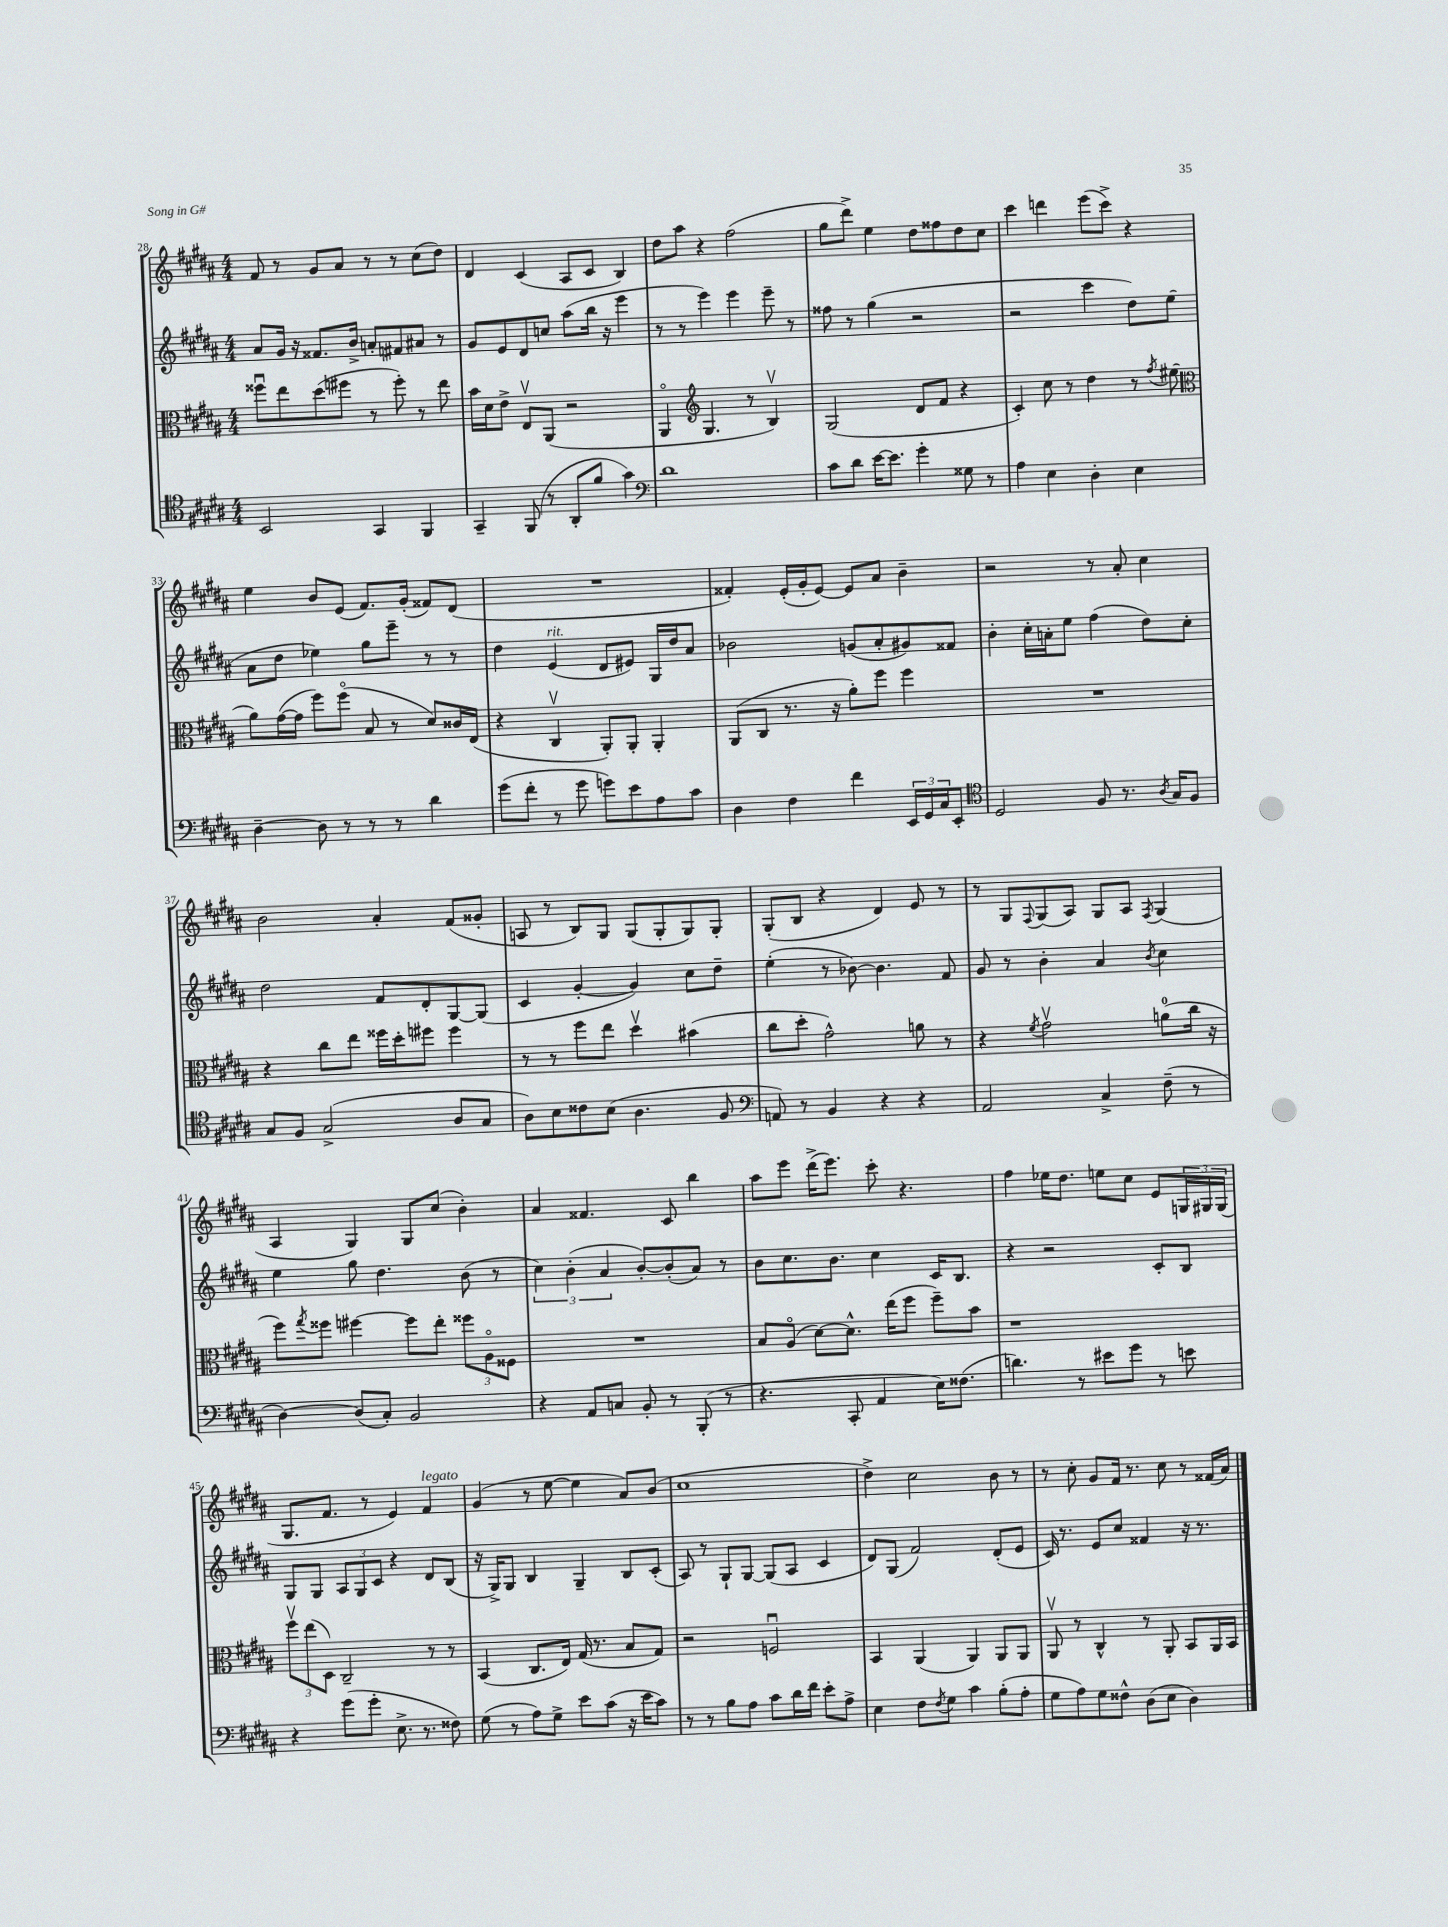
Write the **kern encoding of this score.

**kern	**kern	**kern	**kern
*staff4	*staff3	*staff2	*staff1
*clefC4	*clefC3	*clefG2	*clefG2
*k[f#c#g#d#a#]	*k[f#c#g#d#a#]	*k[f#c#g#d#a#]	*k[f#c#g#d#a#]
*M4/4	*M4/4	*M4/4	*M4/4
2BB	8ff##u	8a#	8f#
.	8ee	16g#	8r
.	.	16r	.
.	(8dd#	8.f##	8g#
.	8ff#	.	8a#
.	.	16b^	.
4GG#	8r	8a'	8r
.	8ff#')	8f#	8r
4FF#	8r	8a#	(8cc#
.	8ee	8r	8dd#)
=	=	=	=
4GG#~	16b	8g#	4d#
.	16d#	.	.
.	8e^	8e	.
(8FF#	8Ev	8d#	(4c#
8r	(8AA#	8cc	.
8AA#'	2r	(8aa#	8A#
8f#	.	16bb	8c#
.	.	16r	.
4g#)	.	4eee	4B)
=	=	=	=
*clefF4	*	*	*
1d#	4AA#o	8r	8dd#
.	.	8r	8aa#
*	*clefG2	*	*
.	4.G#	4eee)	4r
.	.	4eee	(2ff#
.	8r	.	.
.	4Bv)	8eee~	.
.	.	8r	.
=	=	=	=
8c#	(2G#	8ff##	8gg#
8d#	.	8r	8ddd#^)
[16e	.	(4gg#	4ee
8.e]	.	.	.
4g#'	8d#	2r	8dd#
.	8f#	.	8ff##
8G##	4r	.	8dd#
8r	.	.	8cc#
=	=	=	=
4A#	4c#')	2r	4ccc#
4E	8cc#	.	4ddd
.	8r	.	.
4D#'	4dd#	4ccc#	(8eee
.	.	.	8ccc#^)
4E	8r	8dd#)	4r
.	8qff#	.	.
.	(8ee#	(8ee	.
=	=	=	=
*	*clefC3	*	*
[4D#~	8a#)	8a#	4ee
.	([16g#	8dd#	.
.	16g#]	.	.
8D#]	8ff#)	4ee-)	8b
8r	(8ff#o	.	(8e
8r	8B	8gg#	8.f#)
8r	8r	8eee~	.
.	.	.	(16g#'
4d#	8d#)	8r	8f##)
.	16c##	8r	(8d#
.	(16E	.	.
=	=	=	=
(8g#	4r	4dd#	1r
8f#'	.	.	.
8r	4C#v	(4e	.
8g#	.	.	.
8g)	8AA#')	8d#	.
8e	8AA#'	8e#)	.
8A#	4AA#'	16G#	.
.	.	16dd#	.
8c#	.	8a#	.
=	=	=	=
4D#	(8AA#	2b-	4f##')
.	8C#	.	.
4F#	8.r	.	(16e'
.	.	.	16g#'
.	.	.	[8e)
.	16r	.	.
4f#	8a#')	(8g	8e]
.	8ff#	8a#'	8a#
24EE	4ff#	8g#)	4b~
24GG#	.	.	.
24C#	.	.	.
8EE'	.	8f##	.
=	=	=	=
*clefC4	*	*	*
2D#	1r	4b'	2r
.	.	16cc#'	.
.	.	16a'	.
.	.	8ee	.
8F#	.	(4ff#	8r
8.r	.	.	8a#'
.	.	8dd#)	4cc#
8qA#	.	.	.
16G#	.	.	.
8F#	.	8cc#'	.
=	=	=	=
8G#	4r	2dd#	2b
8F#	.	.	.
(2G#^	8cc#	.	.
.	8ee	.	.
.	16ff##	8f#	4a#'
.	16dd#'	.	.
.	8ff#	8d#'	.
8A#	4ff#	[8G#	(8f#
8G#	.	(8G#]	8g##'
=	=	=	=
8A#)	8r	4c#	8A
8B	8r	.	8r
8c##	8ff#	[4g#'	8B)
(8B	8ee	.	8G#
4.A#	4dd#v	4g#])	(8G#
.	.	.	8G#'
.	(4b#	8cc#	8G#)
8F#	.	8dd#~	8G#'
=	=	=	=
*clefF4	*	*	*
8AA)	8cc#	(4ee'	(8G#'
8r	8dd#'	.	8B
4BB	2g#^^)	8r	4r
.	.	[8b-)	.
4r	.	4.b-]	4d#)
4r	8a	.	8e
.	8r	8f#	8r
=	=	=	=
2AA#	4r	8g#	8r
.	.	8r	8G#
.	8qf#	.	8qqF#
.	2g#v	4b'	(8G#
.	.	.	8A#)
4C#^	.	4a#	8G#
.	.	.	8A#
.	.	8qb	8qF#
(8F#~	(8a	4cc#	(4G#
8r	16cc#	.	.
.	16r	.	.
=	=	=	=
[4D#)	8ff#)	4ee	4A#
.	8qgg#	.	.
.	8ff##	.	.
(8D#]	[4ff#	8gg#	4G#)
8C#')	.	4.dd#	.
2BB	8ff#]	.	8G#
.	8ee'	.	(8cc#
.	12ff##	(8b	4b')
.	12A#o	.	.
.	.	8r	.
.	12F##	.	.
=	=	=	=
4r	1r	6cc#)	4a#
.	.	(6b'	.
8AA#	.	.	4.f##
.	.	6a#	.
8C	.	.	.
8BB'	.	[8b')	.
8r	.	(8b']	8c#
(8BBB'	.	8a#)	4bb
8r	.	8r	.
=	=	=	=
4.r	8B	8b	8aa#
.	(8A#o	8.cc#	8eee
.	[8d#)	.	(16ddd#^
.	.	8.b	8.eee)
8CC#'	8.d#^^]	.	.
4AA#	.	4cc#	8ccc#'
.	(16ee	.	.
.	8ff#	.	4.r
16E)	8ff#~)	16c#	.
(8.F##	.	8.B	.
.	8b	.	.
=	=	=	=
4.d)	1r	4r	4ff#
.	.	2r	16ee-
.	.	.	8.dd#
8r	.	.	.
8e#	.	.	8ee
8g#	.	.	8cc#
8r	.	8c#'	8e
8e	.	8B	24G
.	.	.	24G#
.	.	.	(24G#
=	=	=	=
4r	12ff#v	8G#	8.G#
.	(12ee	.	.
.	.	8G#	.
.	12D#)	.	.
.	.	.	8.f#
(8g#	2C#~	12A#	.
.	.	12G#	.
8g#'	.	.	8r
.	.	12c#	.
8.E^	.	4r	4e)
8.r	.	.	.
.	8r	8d#	4f#
8F##)	8r	(8B	.
=	=	=	=
(8G#	(4BB	16r	(4g#
.	.	16G#^)	.
8r	.	8G#	.
8A#)	8.C#	4B	8r
8G#^	.	.	[8ee
.	16E)	.	.
8e	(16G#	4G#~	4ee]
.	8.r	.	.
(8c#	.	.	.
16r	8B	8B	8a#)
16e	.	.	.
8c#)	8G#)	(8c#'	(8b
=	=	=	=
8r	2r	8A#)	1cc#
8r	.	8r	.
8B	.	8G#`	.
8A#	.	[8G#	.
8c#	2Fu	(8G#]	.
16d#	.	8A#	.
16f#	.	.	.
8e'	.	4c#	.
8A#^	.	.	.
=	=	=	=
4E	4BB	8d#)	4dd#^)
.	.	(8G#	.
8F#	(4AA#	2f#)	2cc#
8qF#	.	.	.
8G#	.	.	.
4c#	4AA#)	.	.
(8B'	8AA#	(8d#'	8b
8A#'	8AA#	8e	8r
=	=	=	=
8G#	8AA#v	16c#)	8r
.	.	8.r	.
8A#)	8r	.	8cc#'
8G#	4C#^^	8e	8g#
8F##^^	.	8cc#	16f#
.	.	.	8.r
(8D#	8r	4f##	.
8E	8AA#'	.	8cc#
4D#)	8BB	16r	8r
.	.	8.r	.
.	16AA#	.	(16f##
.	16BB	.	16a#)
==	==	==	==
*-	*-	*-	*-
